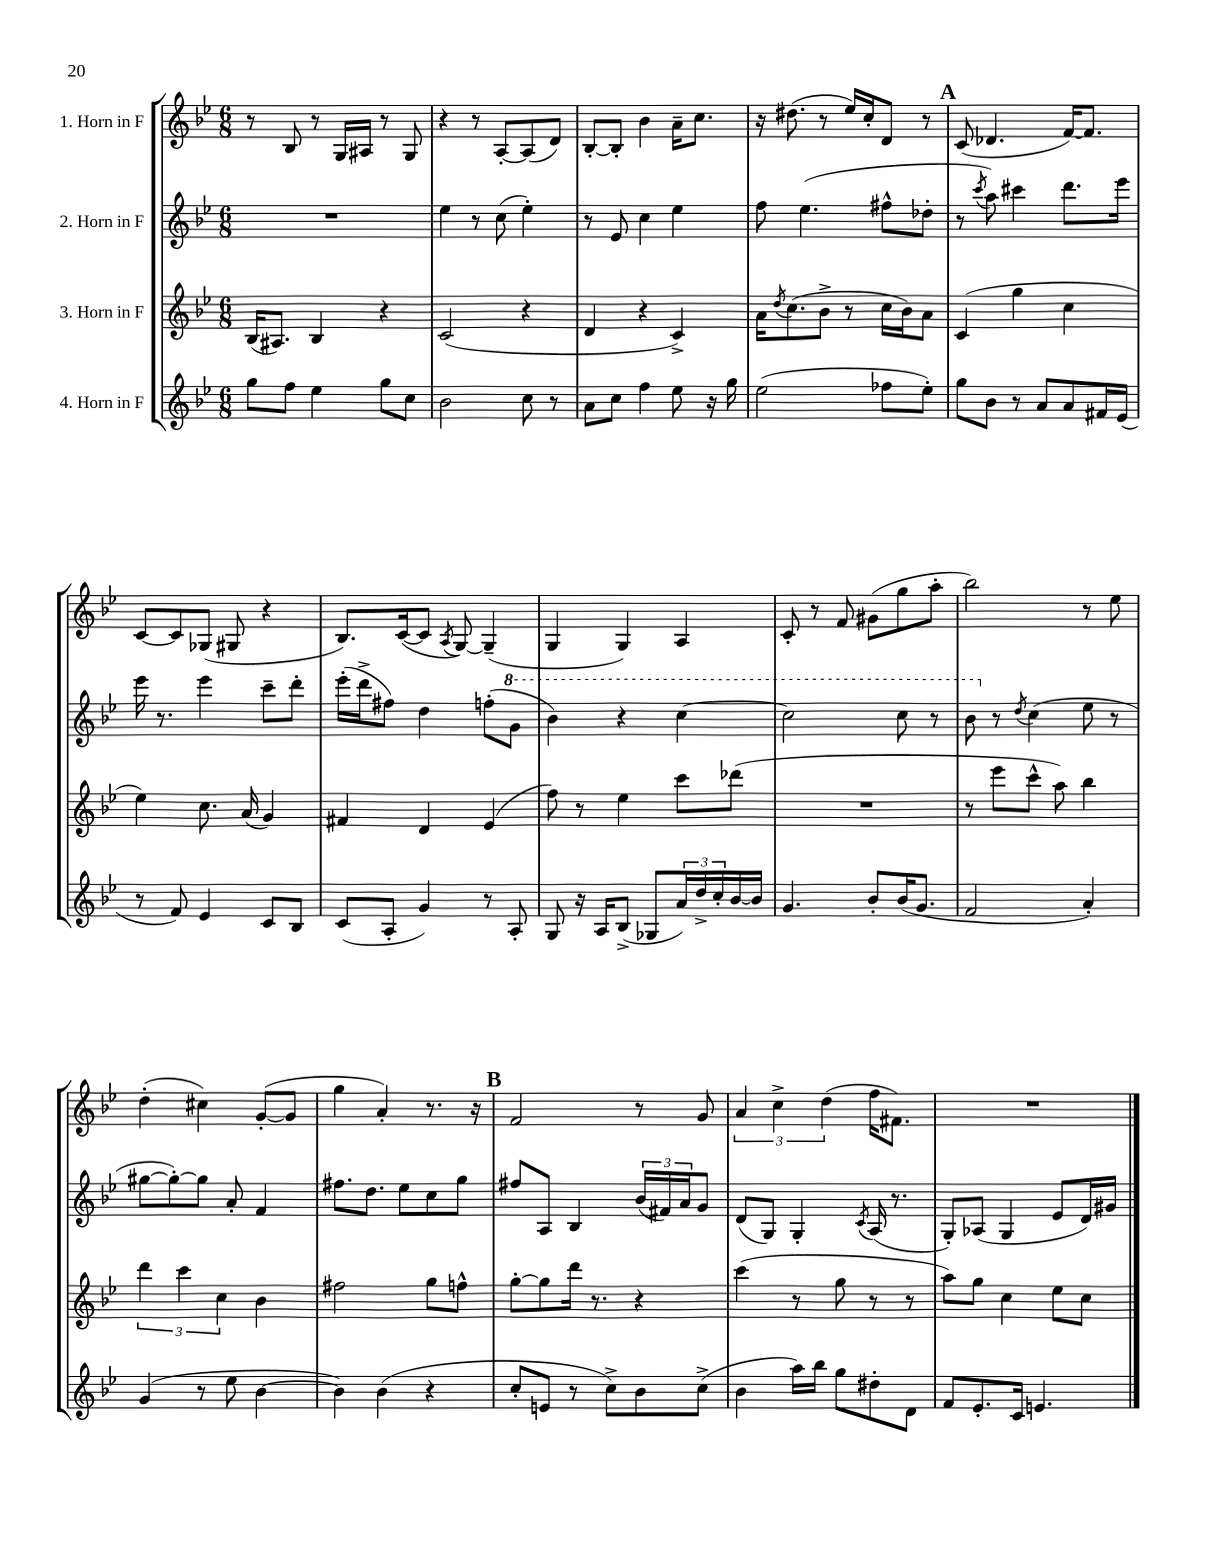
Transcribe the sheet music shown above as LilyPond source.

<<
\new StaffGroup <<
\new Staff = "s0" \with { instrumentName = "1. Horn in F" } {
    \clef treble \key bes \major \numericTimeSignature \time 6/8
    r8 bes8 r8 g16 ais16 r8 g8 |
    r4 r8 a8~-. a8( d'8) |
    bes8~-. bes8-. bes'4 a'16-- c''8. |
    r16 dis''8.( r8 ees''16) c''16-. d'8 r8 |
    \mark \markup { \bold "A" } c'8( des'4. f'16~) f'8. |
    c'8~ c'8 ges8( gis8 r4 |
    bes8.) c'16~( c'8 \acciaccatura { a8 } g8~) g4--( |
    g4 g4) a4 |
    c'8-. r8 f'8 gis'8( g''8 a''8-. |
    bes''2) r8 ees''8 |
    d''4-.( cis''4) g'8~-.( g'8 |
    g''4 a'4-.) r8. r16 |
    \mark \markup { \bold "B" } f'2 r8 g'8 |
    \tuplet 3/2 { a'4 c''4-> d''4( } f''16 fis'8.) |
    R2. \bar "|." |
}
\new Staff = "s1" \with { instrumentName = "2. Horn in F" } {
    \clef treble \key bes \major \numericTimeSignature \time 6/8
    R2. |
    ees''4 r8 c''8( ees''4-.) |
    r8 ees'8 c''4 ees''4 |
    f''8 ees''4.( fis''8-^ des''8-. |
    \mark \markup { \bold "A" } r8 \acciaccatura { c'''8 } a''8) cis'''4 d'''8. ees'''16 |
    ees'''16 r8. ees'''4 c'''8-- d'''8-. |
    ees'''16-.( d'''16-> fis''8) d''4 f''8-.( \ottava #1 g''8 |
    bes''4) r4 c'''4~ |
    c'''2 c'''8 r8 |
    bes''8 \ottava #0 r8 \acciaccatura { d''8 } c''4( ees''8 r8 |
    gis''8~ gis''8~-.) gis''8 a'8-. f'4 |
    fis''8. d''8. ees''8 c''8 g''8 |
    \mark \markup { \bold "B" } fis''8 a8 bes4 \tuplet 3/2 { bes'16( fis'16) a'16 } g'8 |
    d'8( g8) g4-. \acciaccatura { c'8 } a16( r8. |
    g8-.) aes8( g4 ees'8 d'16) gis'16 \bar "|." |
}
\new Staff = "s2" \with { instrumentName = "3. Horn in F" } {
    \clef treble \key bes \major \numericTimeSignature \time 6/8
    bes16( ais8.) bes4 r4 |
    c'2( r4 |
    d'4 r4 c'4->) |
    a'16 \acciaccatura { d''8 } c''8.( bes'8-> r8 c''16 bes'16) a'8 |
    \mark \markup { \bold "A" } c'4( g''4 c''4 |
    ees''4) c''8. a'16( g'4) |
    fis'4 d'4 ees'4( |
    f''8) r8 ees''4 c'''8 des'''8( |
    R2. |
    r8 ees'''8 c'''8-^ a''8) bes''4 |
    \tuplet 3/2 { d'''4 c'''4 c''4 } bes'4 |
    fis''2 g''8 f''8-^ |
    \mark \markup { \bold "B" } g''8~-. g''8 d'''16 r8. r4 |
    c'''4( r8 g''8 r8 r8 |
    a''8) g''8 c''4 ees''8 c''8 \bar "|." |
}
\new Staff = "s3" \with { instrumentName = "4. Horn in F" } {
    \clef treble \key bes \major \numericTimeSignature \time 6/8
    g''8 f''8 ees''4 g''8 c''8 |
    bes'2 c''8 r8 |
    a'8 c''8 f''4 ees''8 r16 g''16 |
    ees''2( fes''8 ees''8-.) |
    \mark \markup { \bold "A" } g''8 bes'8 r8 a'8 a'8 fis'16 ees'16( |
    r8 f'8) ees'4 c'8 bes8 |
    c'8( a8-. g'4) r8 a8-. |
    g8 r16 a16 bes8->( ges8 \tuplet 3/2 { a'16) d''16-> c''16-. } bes'16~ bes'16 |
    g'4. bes'8-. bes'16( g'8. |
    f'2 a'4-.) |
    g'4( r8 ees''8 bes'4~ |
    bes'4) bes'4( r4 |
    \mark \markup { \bold "B" } c''8-. e'8 r8 c''8->) bes'8 c''8->( |
    bes'4 a''16) bes''16 g''8 dis''8-. d'8 |
    f'8 ees'8.-. c'16 e'4. \bar "|." |
}
>>
>>
\layout { \context { \Score \remove "Bar_number_engraver" } }
